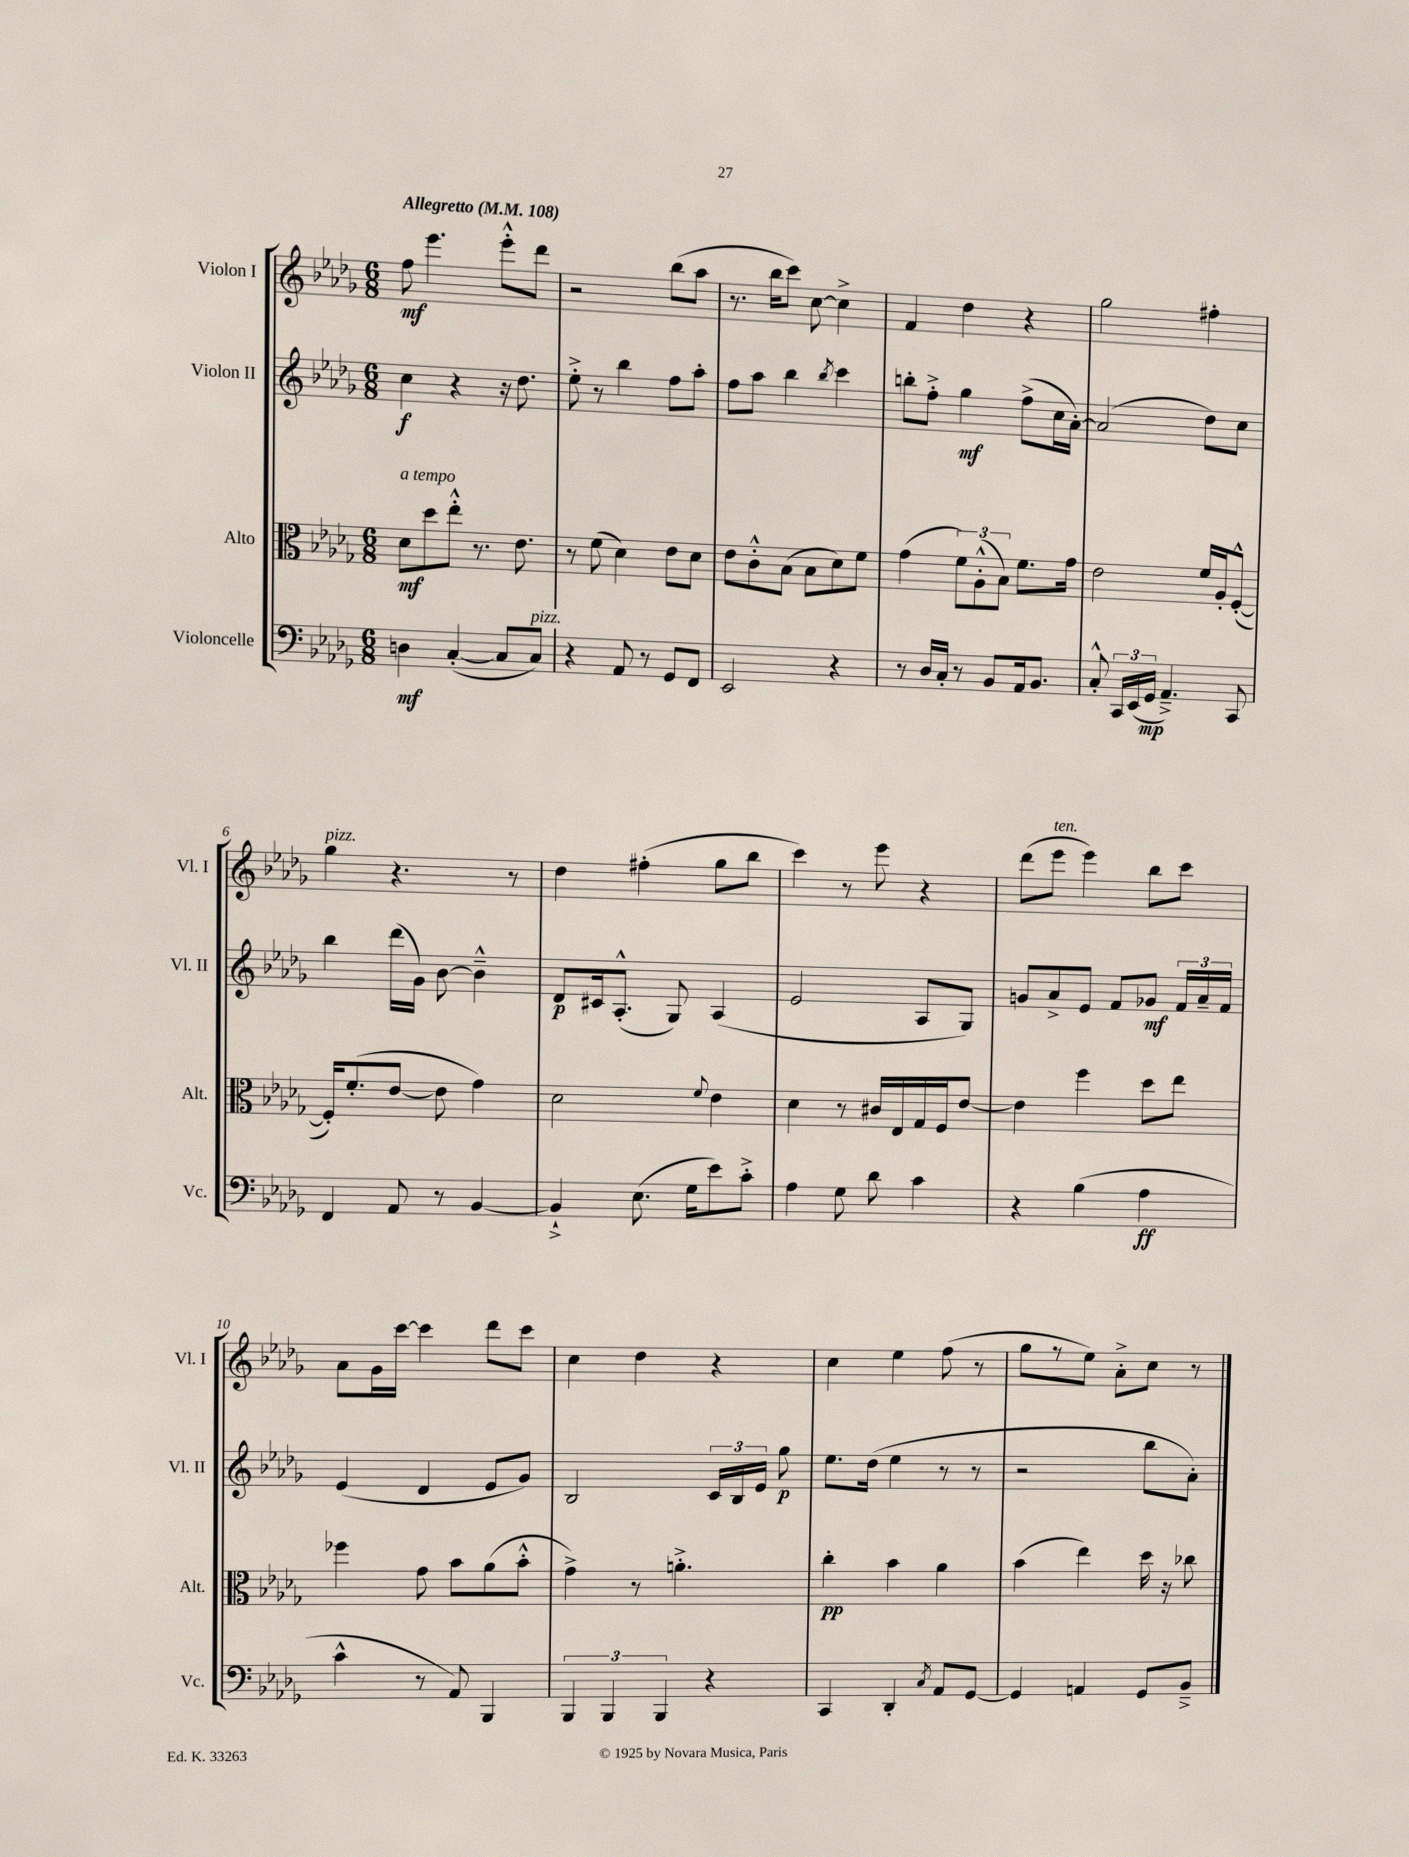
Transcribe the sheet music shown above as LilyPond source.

<<
\new StaffGroup <<
\new Staff = "s0" \with { instrumentName = "Violon I" shortInstrumentName = "Vl. I" } {
    \clef treble \key des \major \numericTimeSignature \time 6/8 \tempo "Allegretto" 4 = 108
    \autoBeamOff f''8\mf ees'''4. ees'''8[-.-^ des'''8] |
    r2 bes''8[( aes''8] |
    r8. bes''16[ c'''8]) c''8~ c''4-> |
    f'4 des''4 r4 |
    ges''2 fis''4-. |
    ges''4^\markup { \italic "pizz." } r4. r8 |
    des''4 fis''4-.( ges''8[ bes''8] |
    c'''4) r8 ees'''8 r4 |
    des'''8[( ees'''8]^\markup { \italic "ten." } ees'''4) bes''8[ c'''8] |
    aes'8[ ges'16 c'''16]~ c'''4 des'''8[ c'''8] |
    c''4 des''4 r4 |
    c''4 ees''4 f''8( r8 |
    ges''8[ r8 ees''8]) aes'8[-.-> c''8] r8 \bar "|." |
}
\new Staff = "s1" \with { instrumentName = "Violon II" shortInstrumentName = "Vl. II" } {
    \clef treble \key des \major \numericTimeSignature \time 6/8
    \autoBeamOff c''4\f r4 r16 des''8. |
    ees''8-.-> r8 bes''4 f''8[ aes''8]-. |
    f''8[ aes''8] bes''4 \acciaccatura { bes''8 } c'''4 |
    b''8[-. f''8]-.-> ges''4\mf f''8[->( c''16 aes'16]~-.) |
    aes'2( des''8[) c''8] |
    bes''4 des'''16[( ges'16]) bes'8~ bes'4---^ |
    des'8[\p cis'16 aes8.]-.-^( ges8) aes4( |
    ees'2 aes8[ ges8]) |
    g'8[ aes'8-> ees'8] f'8[ ges'8]\mf \tuplet 3/2 { f'16[ aes'16-- f'16] } |
    ees'4( des'4 ees'8[ ges'8]) |
    bes2 \tuplet 3/2 { c'16[ bes16 ees'16] } ges''8\p |
    ees''8.[ des''16]( ees''4 r8 r8 |
    r2 bes''8[ aes'8]-.) \bar "|." |
}
\new Staff = "s2" \with { instrumentName = "Alto" shortInstrumentName = "Alt." } {
    \clef alto \key des \major \numericTimeSignature \time 6/8
    \autoBeamOff des'8[\mf^\markup { \italic "a tempo" } des''8 ees''8]-.-^ r8. ees'8. |
    r8 f'8( des'4) ees'8[ des'8] |
    ees'8[ c'8-.-^ bes8]( bes8[ des'8) f'8] |
    ges'4( \tuplet 3/2 { f'8[) aes8-.-^( bes8]) } f'8.[ ges'16] |
    ees'2 f'16[ aes16-. f8]~-.-^( |
    f16[-.) f'8.-.( ees'8]~ ees'8 ges'4) |
    des'2 \appoggiatura { f'8 } ees'4 |
    des'4 r8 cis'16[ ees16 ges16 f16 ees'8]~ |
    ees'4 f''4 des''8[ ees''8] |
    fes''4 ges'8 bes'8[ aes'8( bes'8]-.-^ |
    ges'4->) r8 a'4.-.-> |
    c''4-.\pp bes'4 aes'4 |
    bes'4( ees''4) des''16 r16 ces''8 \bar "|." |
}
\new Staff = "s3" \with { instrumentName = "Violoncelle" shortInstrumentName = "Vc." } {
    \clef bass \key des \major \numericTimeSignature \time 6/8
    \autoBeamOff d4\mf c4~-.( c8[ c8]^\markup { \italic "pizz." }) |
    r4 aes,8 r8 ges,8[ f,8] |
    ees,2 r4 |
    r8 des16[ c16]-. r8 bes,8[ aes,16 bes,8.] |
    c8-.-^ \tuplet 3/2 { c,16[ ees,16( ges,16]\mp } aes,4.--->) c,8 |
    f,4 aes,8 r8 bes,4~ |
    bes,4-!-> ees8.( ges16[ ees'8) c'8]-.-> |
    aes4 ges8 des'8 c'4 |
    r4 bes4( aes4\ff |
    c'4-^ r8 aes,8) bes,,4 |
    \tuplet 3/2 { bes,,4 bes,,4 bes,,4 } r4 |
    c,4 des,4-. \acciaccatura { c8 } aes,8[ ges,8]~ |
    ges,4 a,4 ges,8[ bes,8]---> \bar "|." |
}
>>
>>
